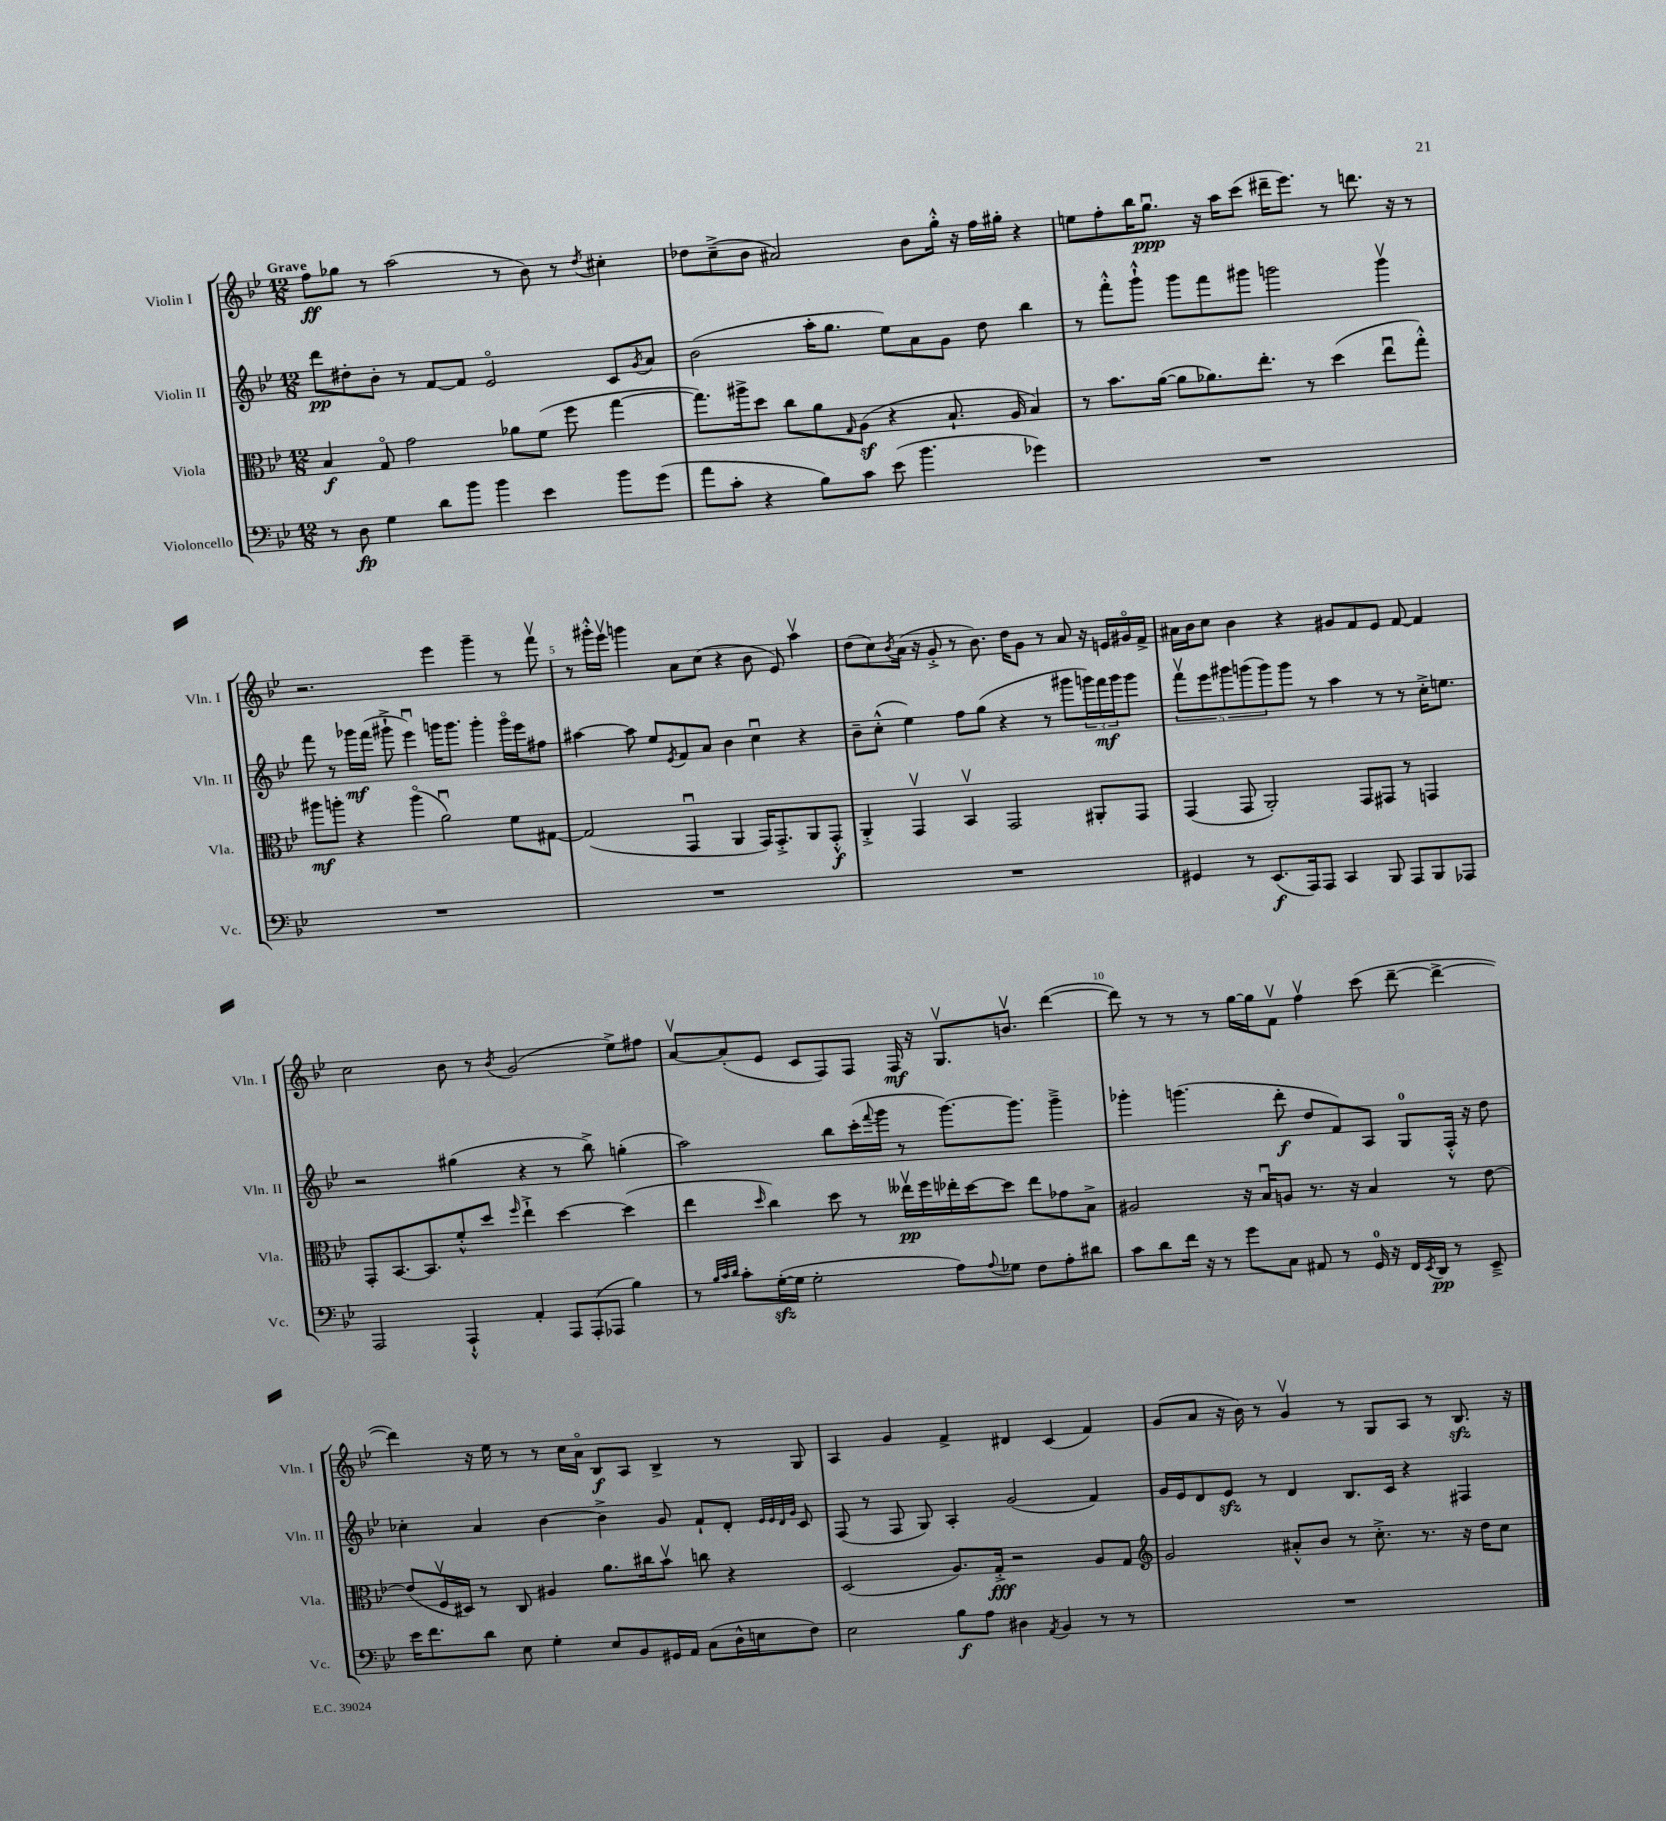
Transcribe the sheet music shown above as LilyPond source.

<<
\new StaffGroup <<
\new Staff = "s0" \with { instrumentName = "Violin I" shortInstrumentName = "Vln. I" } {
    \clef treble \key bes \major \numericTimeSignature \time 12/8 \tempo "Grave"
    f''8\ff ges''8 r8 a''2( r8 bes'8) r8 \acciaccatura { d''8 } cis''4-. |
    des''8 c''8--->( bes'8 ais'2) bes'8 g''16-.-^ r16 f''16 gis''16-. r4 |
    e''8 f''8-. bes''16 g''8.\downbow\ppp r16 a''16 c'''8( dis'''16-- ees'''8.) r8 d'''8. r16 r8 |
    r2. ees'''4 g'''4-- r8 f'''8\upbow |
    r8 gis'''16-.-^ ees'''16\upbow g'''4 a'8 c''8( r4 bes'8 ees'8) a''4\upbow |
    d''8( c''8) \acciaccatura { bes'8 } a'16( r16 g'8-.-> r8 bes'8.) d''16 g'8 r8 a'8 r16 e'16 gis'16\flageolet f'16-> |
    ais'16 bes'16 c''8 bes'4 r4 gis'8 f'8 ees'8 f'8~ f'4 |
    c''2 bes'8 r8 \acciaccatura { bes'8 } g'2( ees''8->) fis''8 |
    a'8~\upbow a'8-.( ees'8 c'8 f8) f8 f16\mf r16 g8.\upbow b'8.\upbow d'''4~( |
    d'''8) r8 r8 r8 g''16~ g''16 f'8\upbow f''4\upbow c'''8( d'''8~-- d'''4~-> |
    d'''4) r16 ees''16 r8 r8 c''16 a'16\flageolet bes8\f a8 bes4-> r8 g8 |
    a4 g'4 f'4-> dis'4 c'4( f'4) |
    g'8( a'8 r16 bes'16) r8 g'4\upbow r8 g8 a8 r8 bes8.\sfz r16 \bar "|." |
}
\new Staff = "s1" \with { instrumentName = "Violin II" shortInstrumentName = "Vln. II" } {
    \clef treble \key bes \major \numericTimeSignature \time 12/8
    d'''8\pp dis''8-. bes'8-. r8 f'8~ f'8 ees'2\flageolet c'8 \acciaccatura { g'8 } a'8 |
    bes'2( a''16-. g''8. ees''8) a'8 g'8 d''8 bes''4 |
    r8 f'''8-.-^ g'''8-!-^ g'''8 f'''8 gis'''8 g'''2 g'''4\upbow |
    f'''8 r8 ges'''16\mf f'''16( gis'''8-!-> ees'''4\downbow) g'''16 g'''8. g'''4-. g'''16\flageolet ees'''16 fis''8 |
    ais''4~ ais''8 ees''8 \acciaccatura { ees'8 } f'8 a'8 bes'4 c''4\downbow r4 |
    bes'8-- c''8-.-^( ees''4) f''8 g''8( r4 r8 gis'''8 \tuplet 3/2 { g'''16) f'''16\mf g'''16 } g'''8 |
    \tuplet 5/4 { f'''8\upbow ees'''8 gis'''8 g'''8( g'''8) } g'''8 r8 a''4 r8 r8 c''16-.-> e''8. |
    r2 gis''4( r4 r8 bes''8->) g''4-.( |
    a''2) bes''8 c'''16-.( \appoggiatura { f'''8 } g'''16 r8 g'''8.~) g'''8. g'''4---> |
    ges'''4-. g'''4.( d'''8-.\f d''8 f'8) a8 g8-0 f16-.-^ r16 d''8 |
    ces''4-. a'4 bes'4~ bes'4-> g'8 f'8-! d'8-. \grace { ees'32 ees'32 d'32 g'32 } c'8 |
    f8( r8 f8 g8) a4-. g'2( f'4) |
    g'16 ees'16 d'8 ees'8\sfz r8 d'4 bes8. c'16 r4 fis4 \bar "|." |
}
\new Staff = "s2" \with { instrumentName = "Viola" shortInstrumentName = "Vla." } {
    \clef alto \key bes \major \numericTimeSignature \time 12/8
    bes4\f g8\flageolet g'2 aes'8 f'8( f''8 g''4~ |
    g''8.) ais''16-> d''8 c''8 a'8 \grace { g16 } a8\sf( r4 bes8.-! a16 bes4) |
    r8 bes'8. a'16~( a'8 aes'8.) ees''8.-. r8 d''4( ees''8\downbow g''8-.-^) |
    ais''8\mf a''8-. r4 a''4\flageolet( a'2\downbow) f'8 gis8~ |
    gis2( g,4\downbow a,4 g,16) g,8.-.-> a,8 g,8-.-^\f |
    a,4-.-> g,4\upbow bes,4\upbow g,2 ais,8-. g,8 |
    g,4( g,8 a,2-.) g,8 gis,8 r8 g,4 |
    g,8-. bes,8.~ bes,8. f'8-.-^ d''8 \grace { f''16 } ees''4-!-> d''4~ d''4( |
    ees''4 \grace { d''16 } c''4) d''8 r8 eeses''16\upbow\pp f''16 ees''16-. d''16~ d''8 ees''8 ges'8 bes8-> |
    ais2 r16 bes16\downbow a8 r8. r16 bes4 r8 ees'8~ |
    ees'8( f16\upbow dis16) r8 c8 ais4 a'8. cis''16 bes'8\upbow c''8 r4 |
    d2( a8.) g16-.->\fff r2 a8 g8 |
    \clef treble g'2 ais'8-.-^ bes'8 r8 c''8.-.-> r8. r16 d''16 c''8 \bar "|." |
}
\new Staff = "s3" \with { instrumentName = "Violoncello" shortInstrumentName = "Vc." } {
    \clef bass \key bes \major \numericTimeSignature \time 12/8
    r8 d8\fp g4 d'8 bes'8 bes'4 ees'4 bes'8 g'8( |
    a'8 c'8-. r4 bes8) c'8 ees'8( bes'4. ges'4) |
    R1. |
    R1. |
    R1. |
    R1. |
    gis,4 r8 ees,8.\f( a,,16) a,,8 c,4 bes,,8 a,,8 bes,,8 aes,,8 |
    a,,2 a,,4-!-^ a,4-. \tuplet 3/2 { a,,8 a,,8-.( aes,,8 } bes4) |
    r8 \grace { bes32 c'32 d'32 } c'8-. g16~-.\sfz( g16 g2-. a8) \appoggiatura { a8 } ges8 f8 a8-. dis'8 |
    c'8 d'8 f'16 r16 r8 g'8 c8 ais,8 r8 g,16-0 r16 f,16 \acciaccatura { ees,8 } d,16\pp r8 ees,8---> |
    ees'16 f'8. d'8 ees8 g4-. ees8 bes,8 gis,16 a,16 c8( d16-^ e16 f8) |
    ees2 bes8\f a8 dis4 \acciaccatura { a,8 } bes,4 r8 r8 |
    R1. \bar "|." |
}
>>
>>
\layout { \context { \Score \override BarNumber.break-visibility = ##(#f #t #t) barNumberVisibility = #(every-nth-bar-number-visible 5) } }
